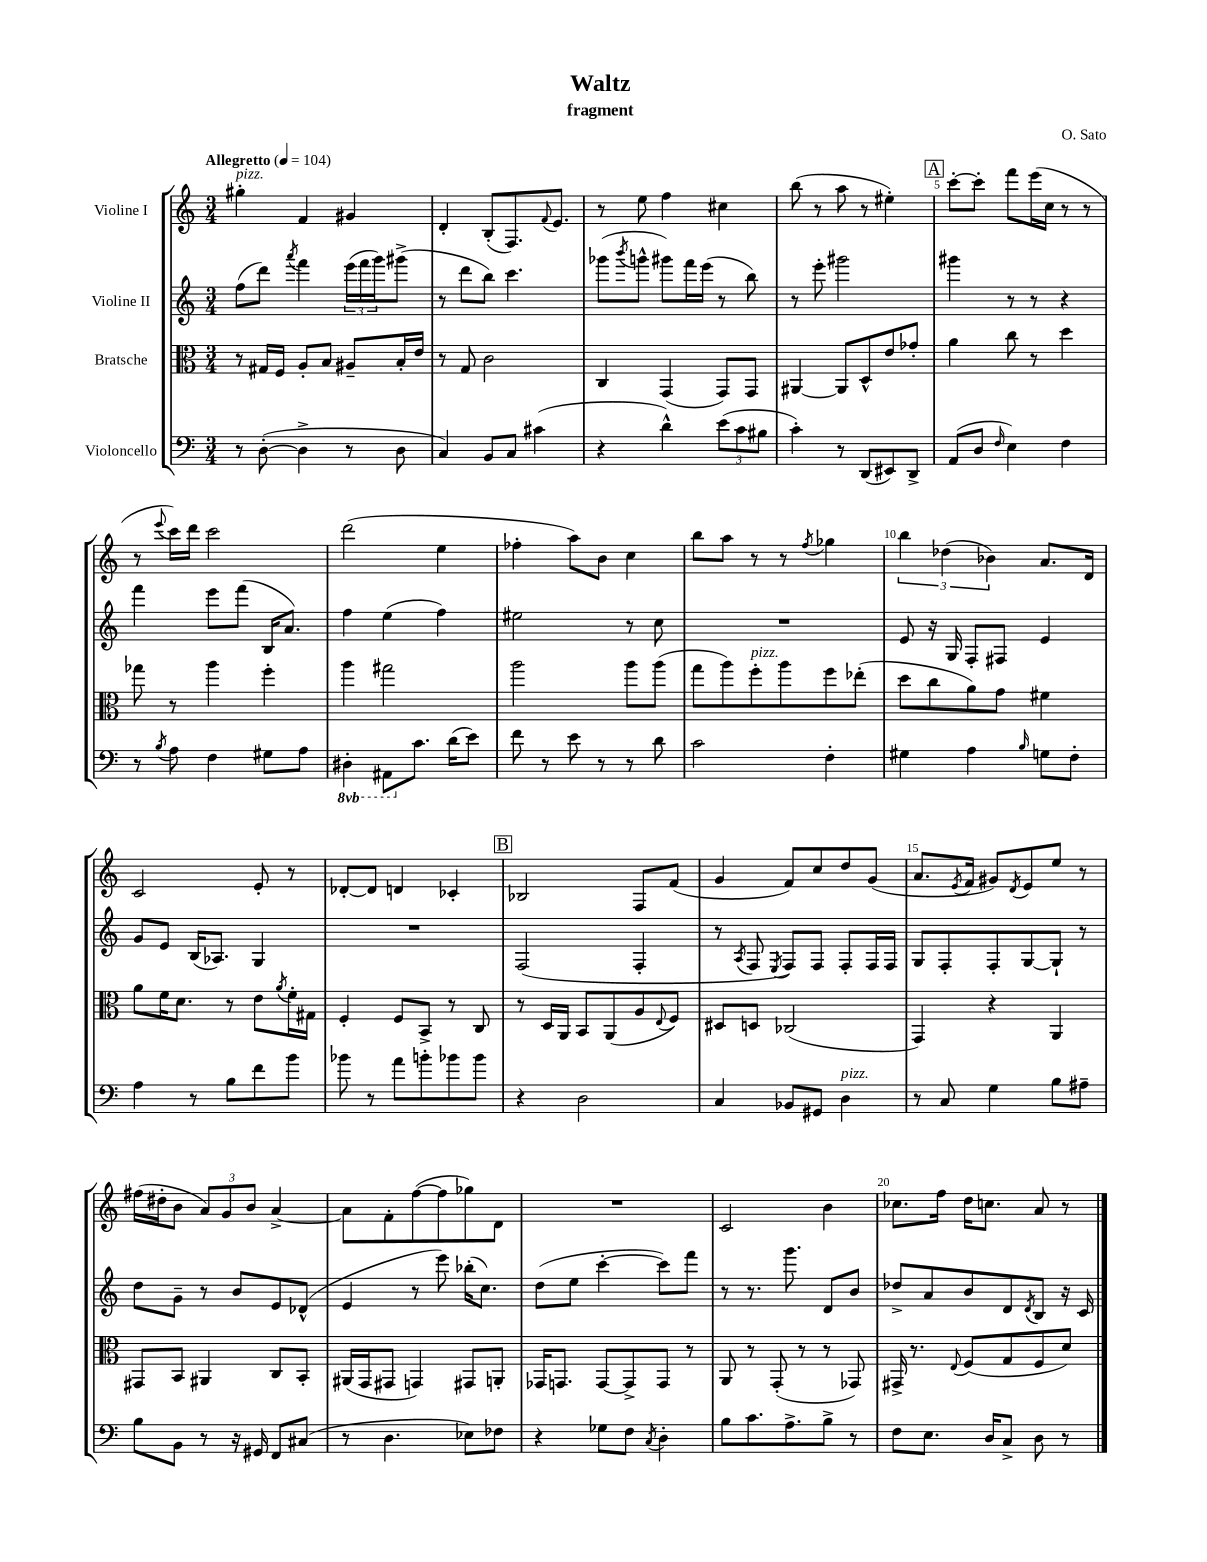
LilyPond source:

\header { title = "Waltz" composer = "O. Sato" subtitle = "fragment" }
<<
\new StaffGroup <<
\new Staff = "s0" \with { instrumentName = "Violine I" } {
    \clef treble \key c \major \numericTimeSignature \time 3/4 \tempo "Allegretto" 4 = 104
    gis''4-.^\markup { \italic "pizz." } f'4 gis'4 |
    d'4-. b8-.( f8.) \appoggiatura { f'8 } e'8. |
    r8 e''8 f''4 cis''4 |
    b''8( r8 a''8 r8 eis''4-.) |
    \mark \markup { \box "A" } c'''8~-. c'''8-. f'''8 e'''16( c''16 r8 r8 |
    r8 \appoggiatura { e'''8 } c'''16) d'''16 c'''2 |
    d'''2( e''4 |
    fes''4-. a''8) b'8 c''4 |
    b''8 a''8 r8 r8 \acciaccatura { f''8 } ges''4 |
    \tuplet 3/2 { b''4 des''4( bes'4) } a'8. d'16 |
    c'2 e'8-. r8 |
    des'8~-. des'8 d'4 ces'4-. |
    \mark \markup { \box "B" } bes2 f8 f'8( |
    g'4 f'8) c''8 d''8 g'8( |
    a'8. \acciaccatura { e'8 } f'16 gis'8) \acciaccatura { d'8 } e'8 e''8 r8 |
    fis''16( dis''16-. b'8 \tuplet 3/2 { a'8) g'8 b'8 } a'4~-> |
    a'8 f'8-. f''8~( f''8 ges''8) d'8 |
    R2. |
    c'2 b'4 |
    ces''8. f''16 d''16 c''8. a'8 r8 \bar "|." |
}
\new Staff = "s1" \with { instrumentName = "Violine II" } {
    \clef treble \key c \major \numericTimeSignature \time 3/4
    f''8( d'''8) \acciaccatura { a'''8 } f'''4 \tuplet 3/2 { e'''16( f'''16 g'''16) } gis'''8->( |
    r8 d'''8 b''8) c'''4. |
    ges'''8( \acciaccatura { b'''8 } g'''8-^ gis'''8) f'''16 e'''16( r8 b''8) |
    r8 e'''8-. gis'''2 |
    \mark \markup { \box "A" } gis'''4 r8 r8 r4 |
    f'''4 e'''8 f'''8( b16 a'8.) |
    f''4 e''4( f''4) |
    eis''2 r8 c''8 |
    R2. |
    e'8 r16 g16 f8-. fis8 e'4 |
    g'8 e'8 b16( aes8.) g4 |
    R2. |
    \mark \markup { \box "B" } f2( f4-. |
    r8 \acciaccatura { a8 } f8 \acciaccatura { e8 } f8) f8 f8-. f16 f16 |
    g8 f8-. f8-. g8~ g8-! r8 |
    d''8 g'8-- r8 b'8 e'8 des'8-^( |
    e'4 r8 e'''8) bes''16-.( c''8.) |
    d''8( e''8 c'''4~-. c'''8) f'''8 |
    r8 r8. g'''8. d'8 b'8 |
    des''8-> a'8 b'8 d'8 \acciaccatura { d'8 } b8 r16 c'16 \bar "|." |
}
\new Staff = "s2" \with { instrumentName = "Bratsche" } {
    \clef alto \key c \major \numericTimeSignature \time 3/4
    r8 gis16 f16 a8-. b8 ais8-- b16-. e'16 |
    r8 g8 c'2 |
    c4 g,4( g,8) g,8 |
    ais,4~ ais,8 d8-^ e'8 ges'8-. |
    \mark \markup { \box "A" } a'4 c''8 r8 d''4 |
    ges''8 r8 a''4 f''4-. |
    a''4 gis''2 |
    a''2 a''8 a''8( |
    g''8 a''8) f''8-.^\markup { \italic "pizz." } a''8 f''8 ees''8-.( |
    d''8 c''8 a'8) g'8 fis'4 |
    a'8 f'16 d'8. r8 e'8 \acciaccatura { a'8 } f'16-. gis16 |
    f4-. f8 b,8-> r8 c8 |
    \mark \markup { \box "B" } r8 d16 a,16 b,8 a,8( a8 \appoggiatura { e8 } f8) |
    dis8 d8 ces2( |
    g,4) r4 a,4 |
    gis,8 b,8 ais,4 c8 b,8-. |
    ais,16( g,16 gis,8 g,4) gis,8 a,8-. |
    ges,16 g,8. g,8~ g,8-> g,8 r8 |
    a,8 r8 g,8-.( r8 r8 ges,8) |
    gis,16-> r8. \appoggiatura { e8 } f8( g8 f8 d'8) \bar "|." |
}
\new Staff = "s3" \with { instrumentName = "Violoncello" } {
    \clef bass \key c \major \numericTimeSignature \time 3/4 \set Staff.ottavationMarkups = #ottavation-simple-ordinals
    r8 d8~-.( d4-> r8 d8 |
    c4) b,8 c8 cis'4( |
    r4 d'4-^) \tuplet 3/2 { e'8( c'8 bis8 } |
    c'4-.) r8 d,8( eis,8) d,8-> |
    \mark \markup { \box "A" } a,8( d8 \grace { f16 } e4) f4 |
    r8 \acciaccatura { b8 } a8 f4 gis8 a8 |
    \ottava #-1 dis,4-. ais,,8 \ottava #0 c'8. d'16( e'8) |
    f'8 r8 e'8 r8 r8 d'8 |
    c'2 f4-. |
    gis4 a4 \grace { b16 } g8 f8-. |
    a4 r8 b8 f'8 b'8 |
    bes'8 r8 a'8 b'8-. bes'8 bes'8 |
    \mark \markup { \box "B" } r4 d2 |
    c4 bes,8 gis,8 d4^\markup { \italic "pizz." } |
    r8 c8 g4 b8 ais8-- |
    b8 b,8 r8 r16 gis,16 f,8 cis8( |
    r8 d4. ees8) fes8 |
    r4 ges8 f8 \acciaccatura { c8 } d4-. |
    b8 c'8. a8.-> b8-> r8 |
    f8 e8. d16 c8-> d8 r8 \bar "|." |
}
>>
>>
\layout { \context { \Score \override BarNumber.break-visibility = ##(#f #t #t) barNumberVisibility = #(every-nth-bar-number-visible 5) } }
